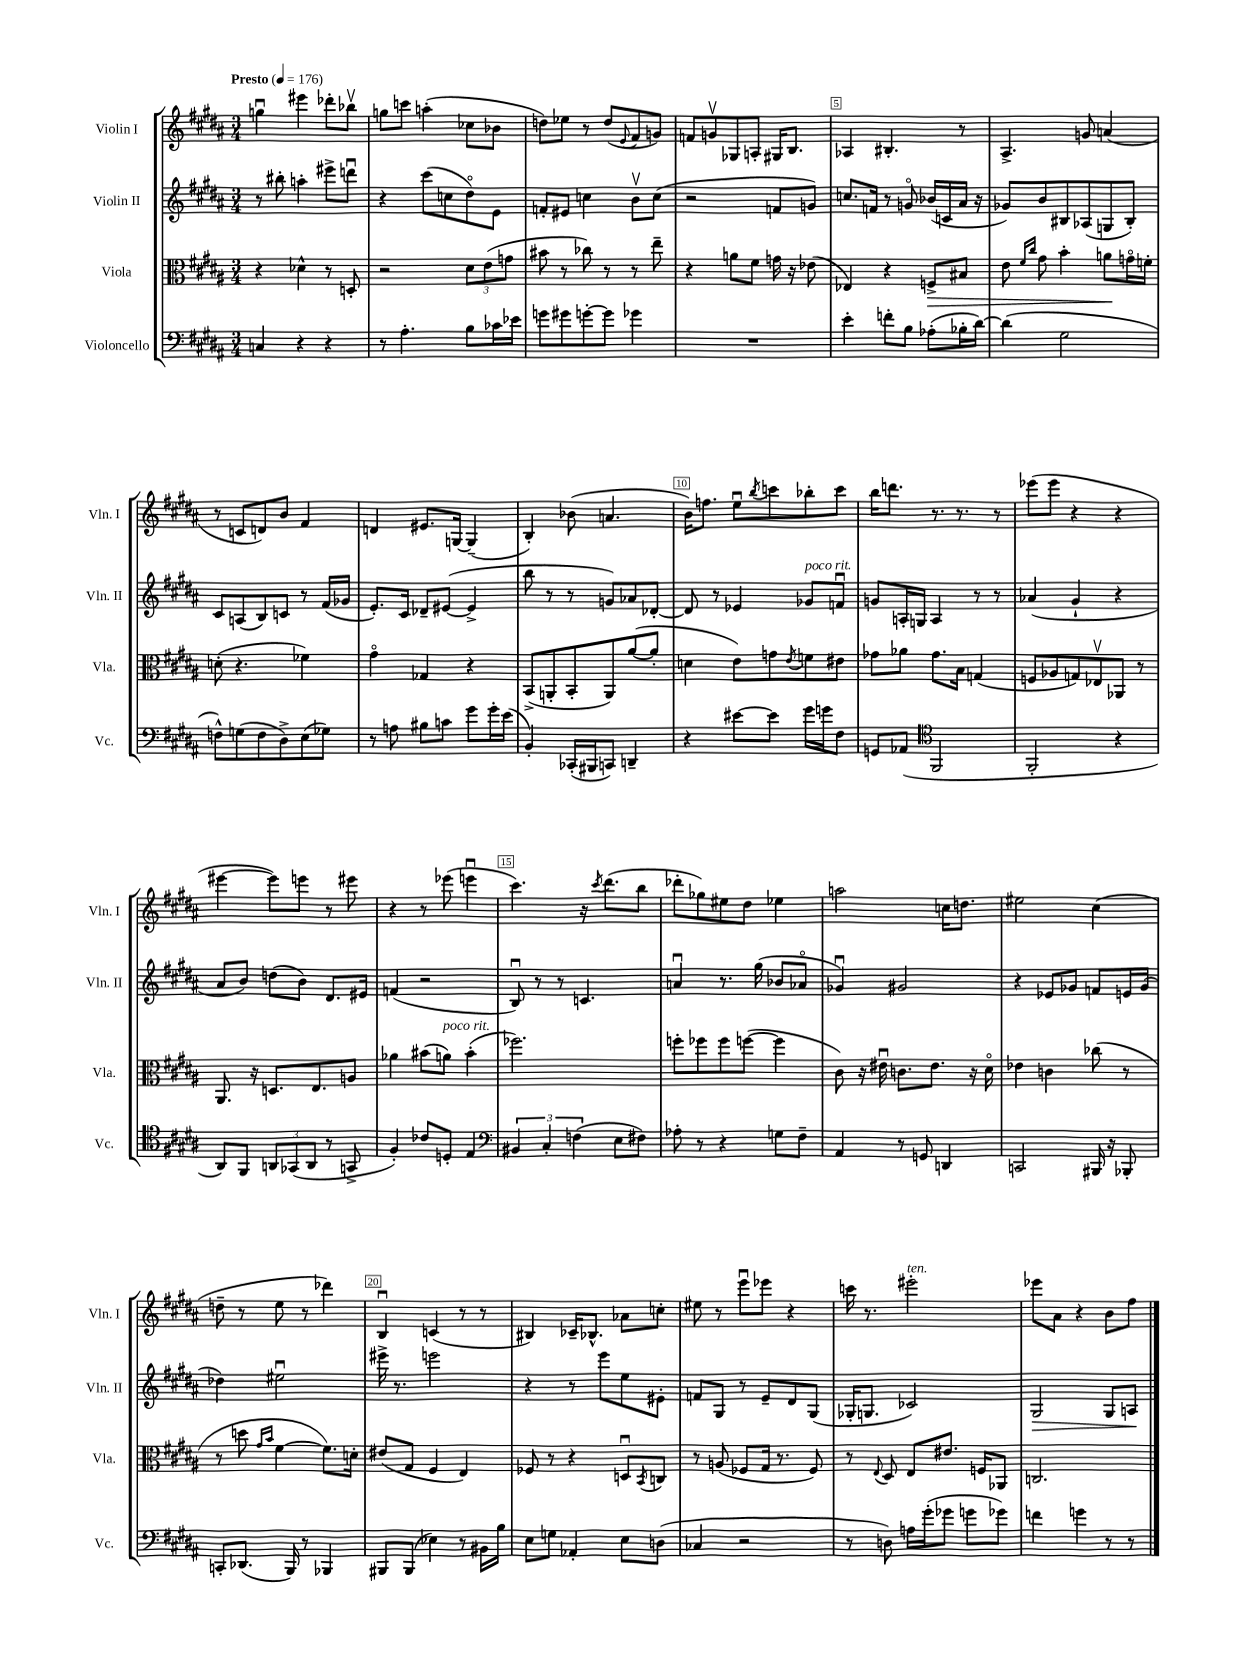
<<
\new StaffGroup <<
\new Staff = "s0" \with { instrumentName = "Violin I" shortInstrumentName = "Vln. I" } {
    \clef treble \key b \major \numericTimeSignature \time 3/4 \tempo "Presto" 4 = 176
    g''4\downbow eis'''4 des'''8-. bes''8\upbow |
    g''8 c'''8 a''4-.( ces''8 bes'8 |
    d''8) ees''8 r8 d''8( \appoggiatura { e'8 } fis'8 g'8) |
    f'8 g'8\upbow ges8 a8-. gis16 b8. |
    aes4 bis4.-. r8 |
    ais4.-> g'8 a'4( |
    r8 c'8 d'8) b'8 fis'4 |
    d'4 eis'8. g16~ g4--( |
    b4-.) bes'8( a'4. |
    b'16) f''8. e''8\downbow \acciaccatura { b''8 } c'''8 bes''8-. c'''8 |
    b''16 d'''8. r8. r8. r8 |
    ees'''8( ees'''8 r4 r4 |
    eis'''4~ eis'''8) e'''8 r8 eis'''8 |
    r4 r8 ees'''8( e'''4\downbow |
    cis'''4.) r16 \acciaccatura { cis'''8 } dis'''8.( b''8 |
    des'''8-. ges''8) eis''8 dis''8 ees''4 |
    a''2 c''16 d''8. |
    eis''2 cis''4( |
    d''8-- r8 e''8 r8 des'''4) |
    b4\downbow c'4( r8 r8 |
    bis4) ces'16-- bes8.-^ aes'8 c''8-. |
    eis''8 r8 e'''8\downbow ees'''8 r4 |
    c'''16 r8. eis'''2-.^\markup { \italic "ten." } |
    ees'''8 ais'8 r4 b'8 fis''8 \bar "|." |
}
\new Staff = "s1" \with { instrumentName = "Violin II" shortInstrumentName = "Vln. II" } {
    \clef treble \key b \major \numericTimeSignature \time 3/4
    r8 bis''8-. a''4-. eis'''8-> d'''8\downbow |
    r4 cis'''8( c''8 dis''8\flageolet) e'8 |
    f'8-. eis'8 c''4 b'8\upbow c''8( |
    r2 f'8 g'8) |
    c''8. f'16 r8 g'8\flageolet bes'16( c'16 ais'16 r16 |
    ges'8) b'8 bis8 aes8( g8 bis8-.) |
    cis'8 a8( b8) c'8 r8 fis'16( ges'16 |
    e'8.-.) cis'16 des'8-- eis'8~( eis'4-> |
    b''8 r8 r8 g'8) aes'8 des'8~-. |
    des'8 r8 ees'4 ges'8^\markup { \italic "poco rit." } f'8\downbow |
    g'8 a16-. g16 a4 r8 r8 |
    aes'4( gis'4-! r4 |
    ais'8 b'8) d''8( b'8) dis'8. eis'16 |
    f'4( r2 |
    b8\downbow) r8 r8 c'4. |
    a'4\downbow r8. gis''16( bes'8 aes'8\flageolet |
    ges'4\downbow) gis'2 |
    r4 ees'8 ges'8 f'8 e'16 ges'16( |
    des''4) eis''2\downbow |
    eis'''16-> r8. e'''2 |
    r4 r8 e'''8 e''8 eis'8-. |
    f'8 gis8 r8 e'8-- dis'8 gis8( |
    ges16-. g8. ces'2) |
    gis2\> gis8 a8\! \bar "|." |
}
\new Staff = "s2" \with { instrumentName = "Viola" shortInstrumentName = "Vla." } {
    \clef alto \key b \major \numericTimeSignature \time 3/4
    r4 des'4-^ r8 d8-. |
    r2 \tuplet 3/2 { dis'8 e'8( g'8 } |
    bis'8 r8 ces''8) r8 r8 e''8-- |
    r4 a'8 fis'8 g'16 r16 ees'8( |
    ees4) r4 f8->\> bis8 |
    e'8 \grace { fis'16 cis''16 } gis'8 b'4-. a'8\! g'16\flageolet f'16-. |
    d'8-.( r4. fes'4) |
    gis'4\flageolet ges4 r4 |
    b,8->( a,8-. b,8-. a,8) ais'8~( ais'8-. |
    d'4 e'8) g'8 \acciaccatura { e'8 } f'8 eis'8 |
    ges'8 aes'8 ges'8. b16 g4( |
    f8 aes8 g8) ees8\upbow aes,8 r8 |
    ais,8. r16 d8. e8. a8 |
    aes'4 bis'8( a'8^\markup { \italic "poco rit." }) bis'4-.( |
    fes''2.) |
    f''8-. fes''8 fes''8 f''8~( f''4 |
    cis'8) r16 eis'16\downbow c'8. eis'8. r16 dis'16\flageolet |
    ees'4 c'4 ces''8( r8 |
    r8 d''8 \grace { gis'16 b'16 } fis'4~ fis'8.) d'16-. |
    eis'8( gis8 fis4 e4) |
    fes8 r8 r4 d8\downbow \acciaccatura { b,8 } c8 |
    r8 a8( fes8 gis16 r8. fes8) |
    r8 \appoggiatura { e8 } dis8 e8 eis'8. f16 aes,8 |
    c2. \bar "|." |
}
\new Staff = "s3" \with { instrumentName = "Violoncello" shortInstrumentName = "Vc." } {
    \clef bass \key b \major \numericTimeSignature \time 3/4
    c4 r4 r4 |
    r8 ais4.-. b8 ces'16 ees'16 |
    g'8 gis'8 g'8~-. g'8 ges'4 |
    R2. |
    e'4-. f'8-. b8 aes8-.( bes16-. dis'16~) |
    dis'4( gis2 |
    f8-^) g8( f8 dis8->) e8( ges8) |
    r8 a8 bis8 c'8 gis'8 gis'16-. e'16( |
    b,4-.) ces,16-.( bis,,16 c,8) d,4-- |
    r4 eis'8~ eis'8 gis'16 g'16 fis8 |
    g,8 aes,8( \clef tenor fis,2 |
    fis,2-. r4 |
    ais,8) fis,8 \tuplet 3/2 { a,8 ges,8( a,8 } r8 g,8-> |
    fis4-.) ces'8 d8-. e4 |
    \clef bass \tuplet 3/2 { bis,4 cis4-. f4( } e8 fis8) |
    aes8-. r8 r4 g8 fis8-- |
    ais,4 r8 g,8 d,4 |
    c,2 bis,,16 r16 bes,,8-. |
    c,8-. des,8.( b,,16) r8 bes,,4 |
    bis,,8 bis,,8( ees4) r8 bis,16 b16 |
    e8 g8 aes,4-. e8 d8( |
    ces4 r2 |
    r8 d8) a16 gis'16-.( ges'8 g'8 ges'8) |
    f'4 g'4 r8 r8 \bar "|." |
}
>>
>>
\layout { \context { \Score \override BarNumber.break-visibility = ##(#f #t #t) barNumberVisibility = #(every-nth-bar-number-visible 5) \override BarNumber.stencil = #(make-stencil-boxer 0.1 0.3 ly:text-interface::print) } }
